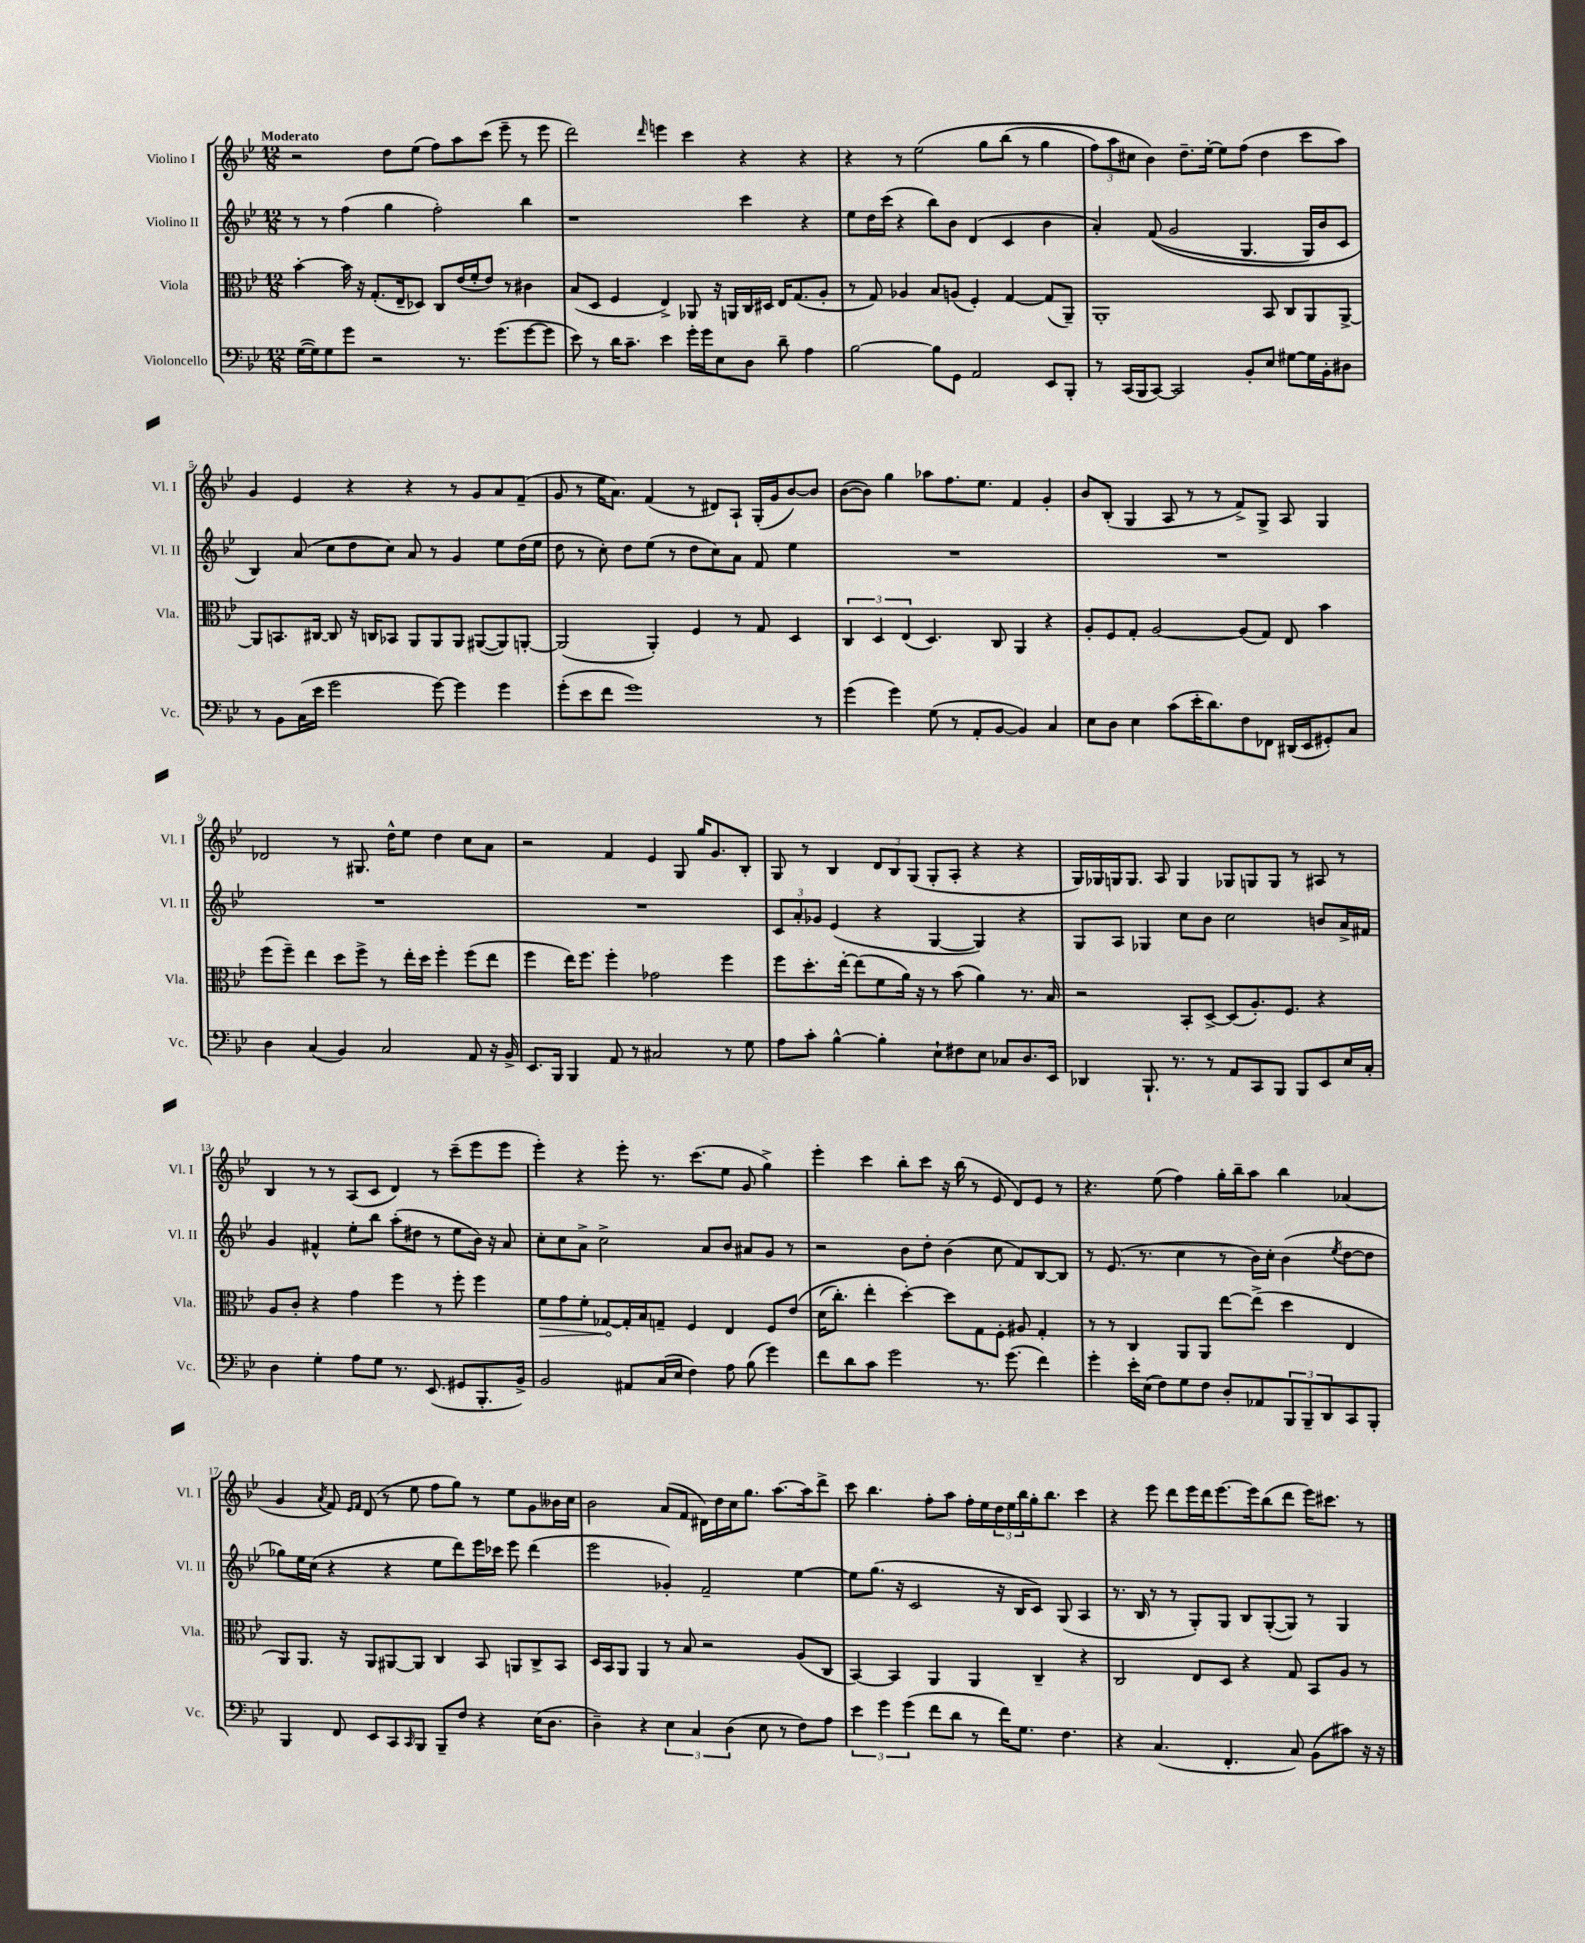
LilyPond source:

<<
\new StaffGroup <<
\new Staff = "s0" \with { instrumentName = "Violino I" shortInstrumentName = "Vl. I" } {
    \clef treble \key bes \major \numericTimeSignature \time 12/8 \tempo "Moderato"
    r2 d''8 ees''8( f''8) a''8 c'''8( ees'''8-- r8 ees'''8 |
    d'''2) \grace { d'''16 } e'''4 c'''4 r4 r4 |
    r4 r8 ees''2\( g''8 bes''8( r8 g''4 |
    \tuplet 3/2 { f''8) a''8 cis''8 } bes'4\) d''8.-- ees''16~-. ees''8 f''8( d''4 c'''8 a''8) |
    g'4 ees'4 r4 r4 r8 g'8 a'8 f'8--( |
    g'8 r8 ees''16 a'8.) f'4( r8 dis'8) a8-! g16-.( g'16 bes'8~) bes'8 |
    bes'8~( bes'8) g''4 aes''8 f''8. ees''8. f'4 g'4-. |
    bes'8 bes8-.( g4 a8 r8 r8 f'8->) g8-> a8 g4 |
    des'2 r8 gis8. d''16-^ ees''8 d''4 c''8 a'8 |
    r2 f'4 ees'4 g8 g''16 g'8. bes8-. |
    g8 r8 bes4 \tuplet 3/2 { d'8 bes8 g8( } g8-. a8-. r4 r4 |
    g16) ges16 g16 g8. a8 g4 ges8 g8 g8 r8 ais8 r8 |
    bes4 r8 r8 a8( c'8 d'4) r8 c'''8--( ees'''8 ees'''8 |
    ees'''4-.) r4 ees'''8-. r8. c'''8.( ees''8 g'8 g''4->) |
    ees'''4-. c'''4 bes''8-. c'''8 r16 bes''16( r8 ees'8 d'8) ees'8 r8 |
    r4. ees''8( f''4) g''16-. bes''16-- a''8 bes''4 aes'4( |
    g'4 \acciaccatura { a'8 } f'8) \grace { ees'16 f'16 } d'8( r8 ees''8 f''8 g''8) r8 ees''8 g'8 beses'16 c''16 |
    bes'2 a'8( f'8 dis'16) d''16 c''16 g''8. a''8.~ a''16 d'''8-> |
    c'''8 bes''4. f''8-. a''8 f''16-. ees''16 \tuplet 3/2 { d''16 ees''16 bes''16 } g''16-. bes''8. c'''4 |
    r4 ees'''8 d'''8 ees'''16 d'''16 ees'''8.~ ees'''16 bes''8( d'''8 ees'''16) cis'''8. r8 \bar "|." |
}
\new Staff = "s1" \with { instrumentName = "Violino II" shortInstrumentName = "Vl. II" } {
    \clef treble \key bes \major \numericTimeSignature \time 12/8
    r8 r8 f''4( g''4 f''2-.) bes''4 |
    r1 c'''4 r4 |
    ees''8 d''16 c'''16( r4 bes''8) bes'8 d'4( c'4 bes'4 |
    a'4-.) f'8(\( g'2 g4. g16) bes'16 c'8 |
    bes4\) a'8( c''8 d''8 c''8) a'8 r8 g'4 ees''8 d''16( ees''16 |
    d''8 r8 c''8-.) d''8 ees''8( r8 d''8 c''8) a'8 f'8 ees''4 |
    R1. |
    R1. |
    R1. |
    R1. |
    \tuplet 3/2 { c'8 a'8-. ges'8 } ees'4( r4 g4~ g4) r4 |
    g8 a8 ges4 c''8 bes'8 c''2 b'8 a'16-> fis'16 |
    g'4 fis'4-^ ees''8-. bes''8 a''8-.( dis''8 r8 ees''8 bes'16) r16 a'8 |
    c''8-. c''8 a'8-> c''2-> a'8 bes'8 ais'8 g'8 r8 |
    r2 bes'8 d''8-. bes'4( c''8 f'8) bes8~ bes8 |
    r8 ees'8.( r8. c''4 r8 bes'16) c''16-. bes'4( \acciaccatura { ees''8 } d''8~ d''8 |
    ges''8) ees''16 c''16( r4 r4 ees''8 d'''8) ees'''16 ces'''16 ees'''8 d'''4( |
    ees'''2 ges'4-.) f'2-- ees''4~ |
    ees''8 g''8.( r16 c'2 r16 bes16 c'8) g8( a4 |
    r8. bes16 r8 r8 g8-.) g8 bes8 g8~-.( g8) r8 g4 \bar "|." |
}
\new Staff = "s2" \with { instrumentName = "Viola" shortInstrumentName = "Vla." } {
    \clef alto \key bes \major \numericTimeSignature \time 12/8
    bes'4~-. bes'16 r16 g8.-.( ees16-- des8) c8 ees'16( f'16-. ees'8) r8 cis'4 |
    bes8( d8 f4 ees4->) aes,8 r16 a,16 c16 dis16 ees16 g8.( a8-. |
    r8 g8) aes4 bes8 a8( f4-.) g4~ g8( a,8--) |
    a,1-. bes,8 c8 a,8 a,8~-> |
    a,8 b,8. cis16~ cis8 r16 c16 bes,8 a,8 a,8 a,8 ais,8~( ais,8) a,8~-. |
    a,2( a,4-.) f4 r8 g8 d4 |
    \tuplet 3/2 { c4 d4 ees4( } d4.) c8 a,4 r4 |
    a8-. f8 g8-. a2~ a8( g8) ees8 bes'4 |
    f''8( f''8--) ees''4 d''8 f''8-> r8 ees''16-. d''16 f''4-. f''8( ees''8 |
    f''4 ees''16) f''8. f''4-. ges'2 f''4 |
    f''8 d''8.-. ees''16~-. ees''8( f'8 a'16) r16 r8 bes'8( a'4) r8. bes16 |
    r2 bes,8-. d8~-> d8( a8.-.) f8. r4 |
    a8 c'8-. r4 g'4 f''4 r8 f''8-. f''4 |
    \once \override Hairpin.circled-tip = ##t f'8\> g'8 f'8-. ges8~\! ges16-. bes16 g8-- f4 ees4 f8 ees'8\( |
    d'16( c''8.-.) ees''4-. d''4~-.\) d''8 g8 f8-. ais8 g4-. |
    r8 r8 c4 a,8 a,8 ees''8~ ees''8->( d''4 ees4 |
    a,8) a,8. r16 a,8 ais,8~ ais,8 c4 bes,8 a,8 c8-> bes,8 |
    d16 bes,16 a,8 a,4 r8 bes8 r2 a8( c8 |
    bes,4~) bes,4 a,4 a,4 c4-- r4 |
    c2 ees8 d8 r4 g8 bes,8 a8 r8 \bar "|." |
}
\new Staff = "s3" \with { instrumentName = "Violoncello" shortInstrumentName = "Vc." } {
    \clef bass \key bes \major \numericTimeSignature \time 12/8
    g16~( g16) g8 g'8 r2 r8. g'8.( g'8~ g'8 |
    ees'8) r8 d'16 c'8.-- ees'4 g'16-. g'16 ees8 d8 d'8-- a4 |
    bes2~ bes8 g,8 a,2 ees,8 bes,,8-. |
    r8 c,16( bes,,16 c,8~) c,2 bes,8-. ees8 gis8~ gis16 bes,16-. dis8 |
    r8 bes,8 c16( ees'16 g'2 g'8~) g'4 g'4 |
    g'8-.( ees'8 f'8 g'1) r8 |
    g'4( g'4) g8( r8 a,8-. bes,8~ bes,4) c4 |
    ees8 d8 ees4 c'8( ees'16-. d'8.) f8 fes,8 dis,16( ees,16 gis,8-.) c8 |
    d4 c4( bes,4) c2 a,8 r16 bes,16-> |
    ees,8. bes,,16 bes,,4 a,8 r8 cis2 r8 g8 |
    a8 c'8-. bes4~-^ bes4-. ees8-! fis8 ees8 ces8 d8. ees,16 |
    des,4 bes,,8.-! r8. r8 a,8 c,8 bes,,8 bes,,8 ees,8 ees16 c16-. |
    d4 g4-. a8 g8 r8. ees,8.( gis,8 bes,,8.-. bes,16->) |
    bes,2 ais,8 c16( ees16 f4) a8 bes8( g'4) |
    f'8 d'8 c'8 g'2 r8. g'8.( f'4) |
    g'4-. ees'16-. ees16( f8) g8 f8 d8-. aes,8 \tuplet 3/2 { bes,,8 bes,,8-- d,8 } c,8 bes,,8-. |
    bes,,4 f,8 ees,8 c,8 \grace { c,16 } bes,,8 bes,,8-- f8 r4 ees16( d8. |
    d4--) r4 \tuplet 3/2 { ees4 c4 d4( } ees8 r8 f8) a8 |
    \tuplet 3/2 { ees'4 g'4 g'4( } f'8 d'8 r8 f'16) g8. f4. |
    r4 c4.( f,4.-. c8) bes,8( cis'8) r16 r16 \bar "|." |
}
>>
>>
